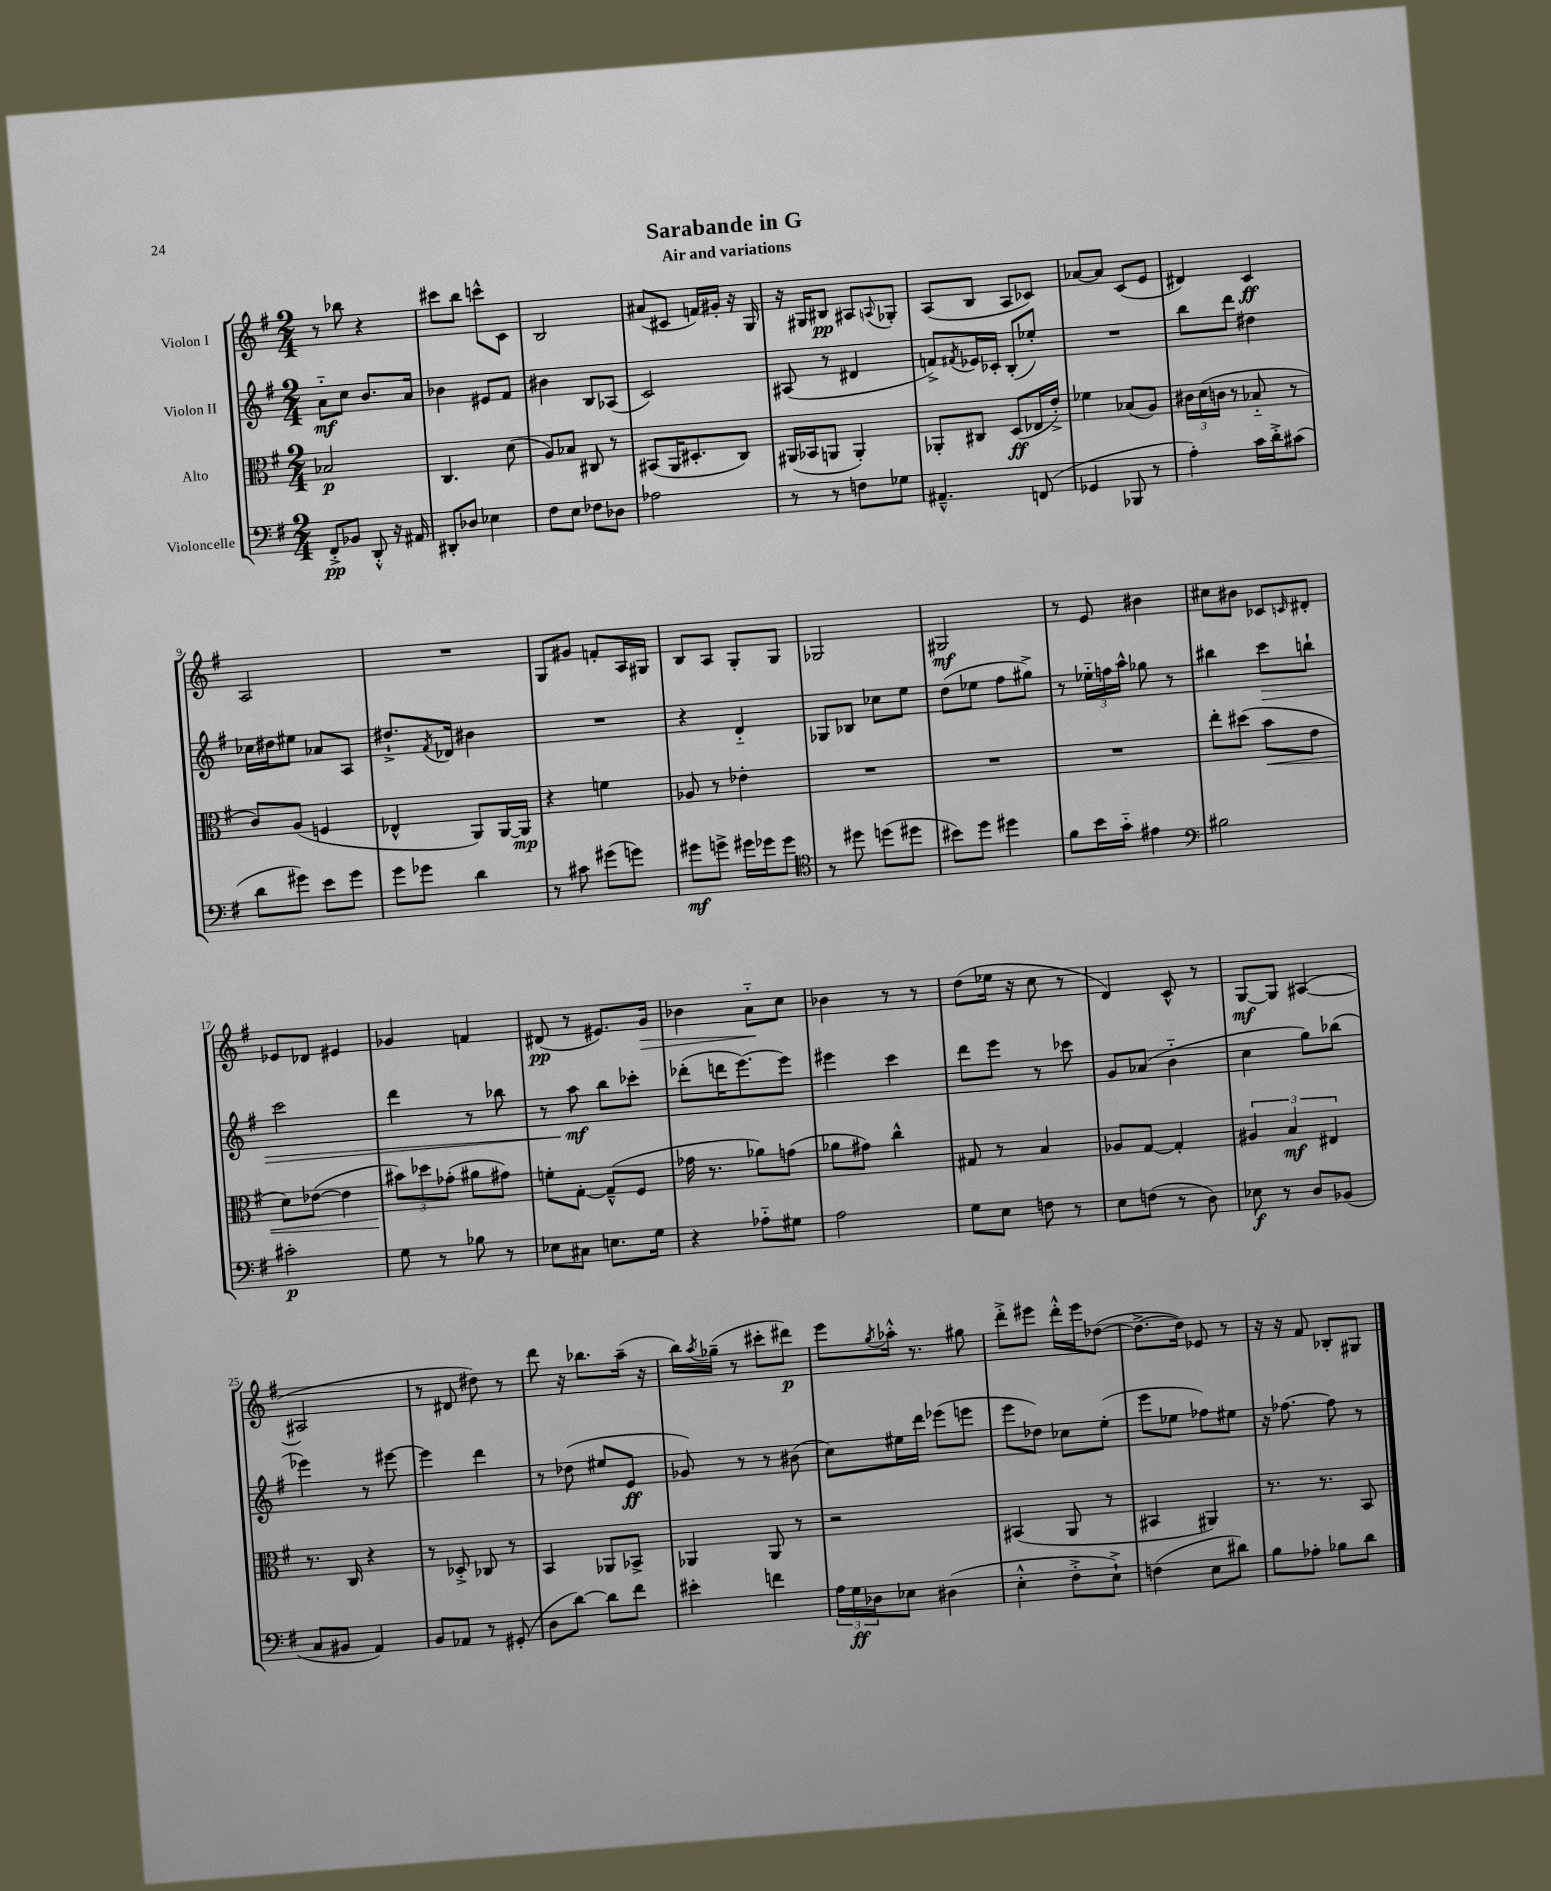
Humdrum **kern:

**kern	**kern	**kern	**kern
*staff4	*staff3	*staff2	*staff1
*clefF4	*clefC3	*clefG2	*clefG2
*k[f#]	*k[f#]	*k[f#]	*k[f#]
*M2/4	*M2/4	*M2/4	*M2/4
8FF#'^	2B-	8a'~	8r
8BB-	.	8cc	8bb-
8DD'^^	.	8.b	4r
16r	.	.	.
16AA#	.	16a	.
=	=	=	=
8DD#'	4.C	4b-	8ccc#
8D-	.	.	8bb
4E-	.	8e#	8ccc^^
.	(8d	8f#	8c
=	=	=	=
8F#	8A)	4b#	2B
8E	8B-	.	.
8F-	8C#	8B	.
8D-	8r	(8A-	.
=	=	=	=
2A-	(8BB#	2c)	(8a#
.	16AA	.	8c#
.	8.D#'	.	.
.	.	.	16f)
.	.	.	16g#'
.	8C)	.	16r
.	.	.	16G
=	=	=	=
8r	(16AA#	(8A#	16r
.	16BB-	.	16G#
8r	8AA	8r	8B#
8F	4AA')	4d#	8A#
.	.	.	8qqA
8G-	.	.	8G-'
=	=	=	=
4.AA#~^^	8AA-'	8f^)	(8A
.	.	8qf#	.
.	8C#	16e-	8B
.	.	16c-'	.
.	(8D	(8B'	8A
(8FF	16E-	8ee-')	8c-)
.	16e'^)	.	.
=	=	=	=
4GG-	4f-	2r	[8a-
.	.	.	8a-]
8BBB-	(8B-	.	(8c
8r	8A)	.	8e
=	=	=	=
4A')	24c#	8bb	4d#)
.	(24d	.	.
.	24c	.	.
.	8r	8ddd	.
16c	8B-'~	4dd#	4c
16d'^	.	.	.
(8c#	8r	.	.
=	=	=	=
8d	8c)	16cc-	2A
.	.	16dd#	.
8g#)	(8A	8ee#	.
8e	4F	8a-	.
8g#	.	8A	.
=	=	=	=
8g	4E-^^	8.dd#`^	2r
8g-	.	.	.
.	.	8qf#	.
.	.	16d-	.
4d	8AA)	4b#	.
.	[16AA	.	.
.	16AA]	.	.
=	=	=	=
8r	4r	2r	8G
8c#	.	.	8g#
(8g#	4f	.	8f'
8g)	.	.	16A
.	.	.	16G#
=	=	=	=
8g#	8A-	4r	8B
8g^	8r	.	8A
16g#	4e-'	4d'~	8G'
16g-	.	.	.
8g-	.	.	8G
=	=	=	=
*clefC4	*	*	*
8r	2r	8G-	2G-
8dd#	.	8B-	.
(8dd	.	8cc-	.
8dd#	.	8ee	.
=	=	=	=
8b#)	2r	(8dd	2G#
8dd	.	8ee-	.
4dd#	.	8ff#	.
.	.	8gg#^)	.
=	=	=	=
8f#	2r	8r	8r
16b	.	24ee-'~	8e
.	.	24ff	.
16g'~	.	.	.
.	.	24aa^^	.
4e#	.	8gg-	4b#
.	.	8r	.
=	=	=	=
*clefF4	*	*	*
2B#	8ee'	4bb#	8cc#
.	(8dd#	.	8b#
.	8b	8ccc	8c-
.	.	.	16qqc
.	8e	8bb`	8d#'
=	=	=	=
2c#'	8d)	2ccc	8e-
.	([8e-	.	8d-
.	4e-]	.	4e#
=	=	=	=
8G	12b#)	4ddd	4g-
.	12dd-	.	.
8r	.	.	.
.	(12g-'	.	.
8B-	8a#	8r	4f
8r	8g#)	8bb-	.
=	=	=	=
8E-	8f'	8r	(8d#
8C#	[8G'	8aa	8r
8.E	(8G~^^]	8bb	8.e#)
.	8F#	8ccc-'	.
16G	.	.	16g
=	=	=	=
4r	16g-	(8ddd-'	4b-
.	8.r	.	.
.	.	16ddd	.
.	.	[8.eee)	.
8A-'~	8a-)	.	8a'~
8G#	(8g	8eee]	8cc
=	=	=	=
2A	8a-	4eee#	4b-
.	8g#)	.	.
.	4cc^^	4ccc	8r
.	.	.	8r
=	=	=	=
8G	8G#	8ddd	(8dd
8E	8r	8eee	16ee-
.	.	.	16r
8F	4B	8r	8cc
8r	.	8ccc-	8r
=	=	=	=
8E	8A-	8g	4d)
(8F	[8G	(8a-	.
8r	4G']	4b'~	8c^^
8D)	.	.	8r
=	=	=	=
8E-	6A#	4cc	[8G
8r	.	.	8G]
.	6B	.	.
8D	.	8gg)	([4A#
.	6E#	.	.
(8BB-	.	(8bb-	.
=	=	=	=
8C	8.r	4eee-)	2A#]
8BB#	.	.	.
.	16C	.	.
4AA)	4r	8r	.
.	.	[8eee#	.
=	=	=	=
8BB	8r	4eee#]	8r
8AA-	8D-'^	.	8d#
8r	8C-	4ddd	8dd#)
(8GG#'	8r	.	8r
=	=	=	=
8D	4BB	8r	8ddd
[8d)	.	(8dd-	16r
.	.	.	8.bb-
8d]	8AA-	8ee#	.
8f#	8BB-^	8e	(16aa~
.	.	.	16r
=	=	=	=
4e#'	4AA-	8g-)	16bb)
.	.	.	8qaa
.	.	.	(16gg-~
.	.	8r	8r
4f	8AA-	8r	8ccc#'
.	8r	(8b#	8ddd#)
=	=	=	=
24A	2r	8cc)	8eee
24G	.	.	.
24D-	.	.	.
.	.	.	8qgg
8E-	.	16ee#	16aa-'^^
.	.	16ddd	8.r
(4D#	.	(8eee-	.
.	.	8eee	8gg#
=	=	=	=
4E'^^	(4BB#	8eee	8ddd'^
.	.	8dd-)	8eee#
8F#'^	8AA	8cc-	16ddd'^^
.	.	.	16eee#
8E`^)	8r	(8ee'	([8dd-
=	=	=	=
(4F	4BB#	8eee	8.dd-^_
.	.	8ee-	.
.	.	.	16dd-])
8E	4AA#)	8ff-)	8e-
8d#)	.	8ee#	8r
=	=	=	=
8B	8.r	16r	16r
.	.	[8.ff-	16r
8A-'	.	.	8f#
.	8.r	.	.
8B-	.	8ff-]	8B-'
8d	8BB	8r	8G#
==	==	==	==
*-	*-	*-	*-
